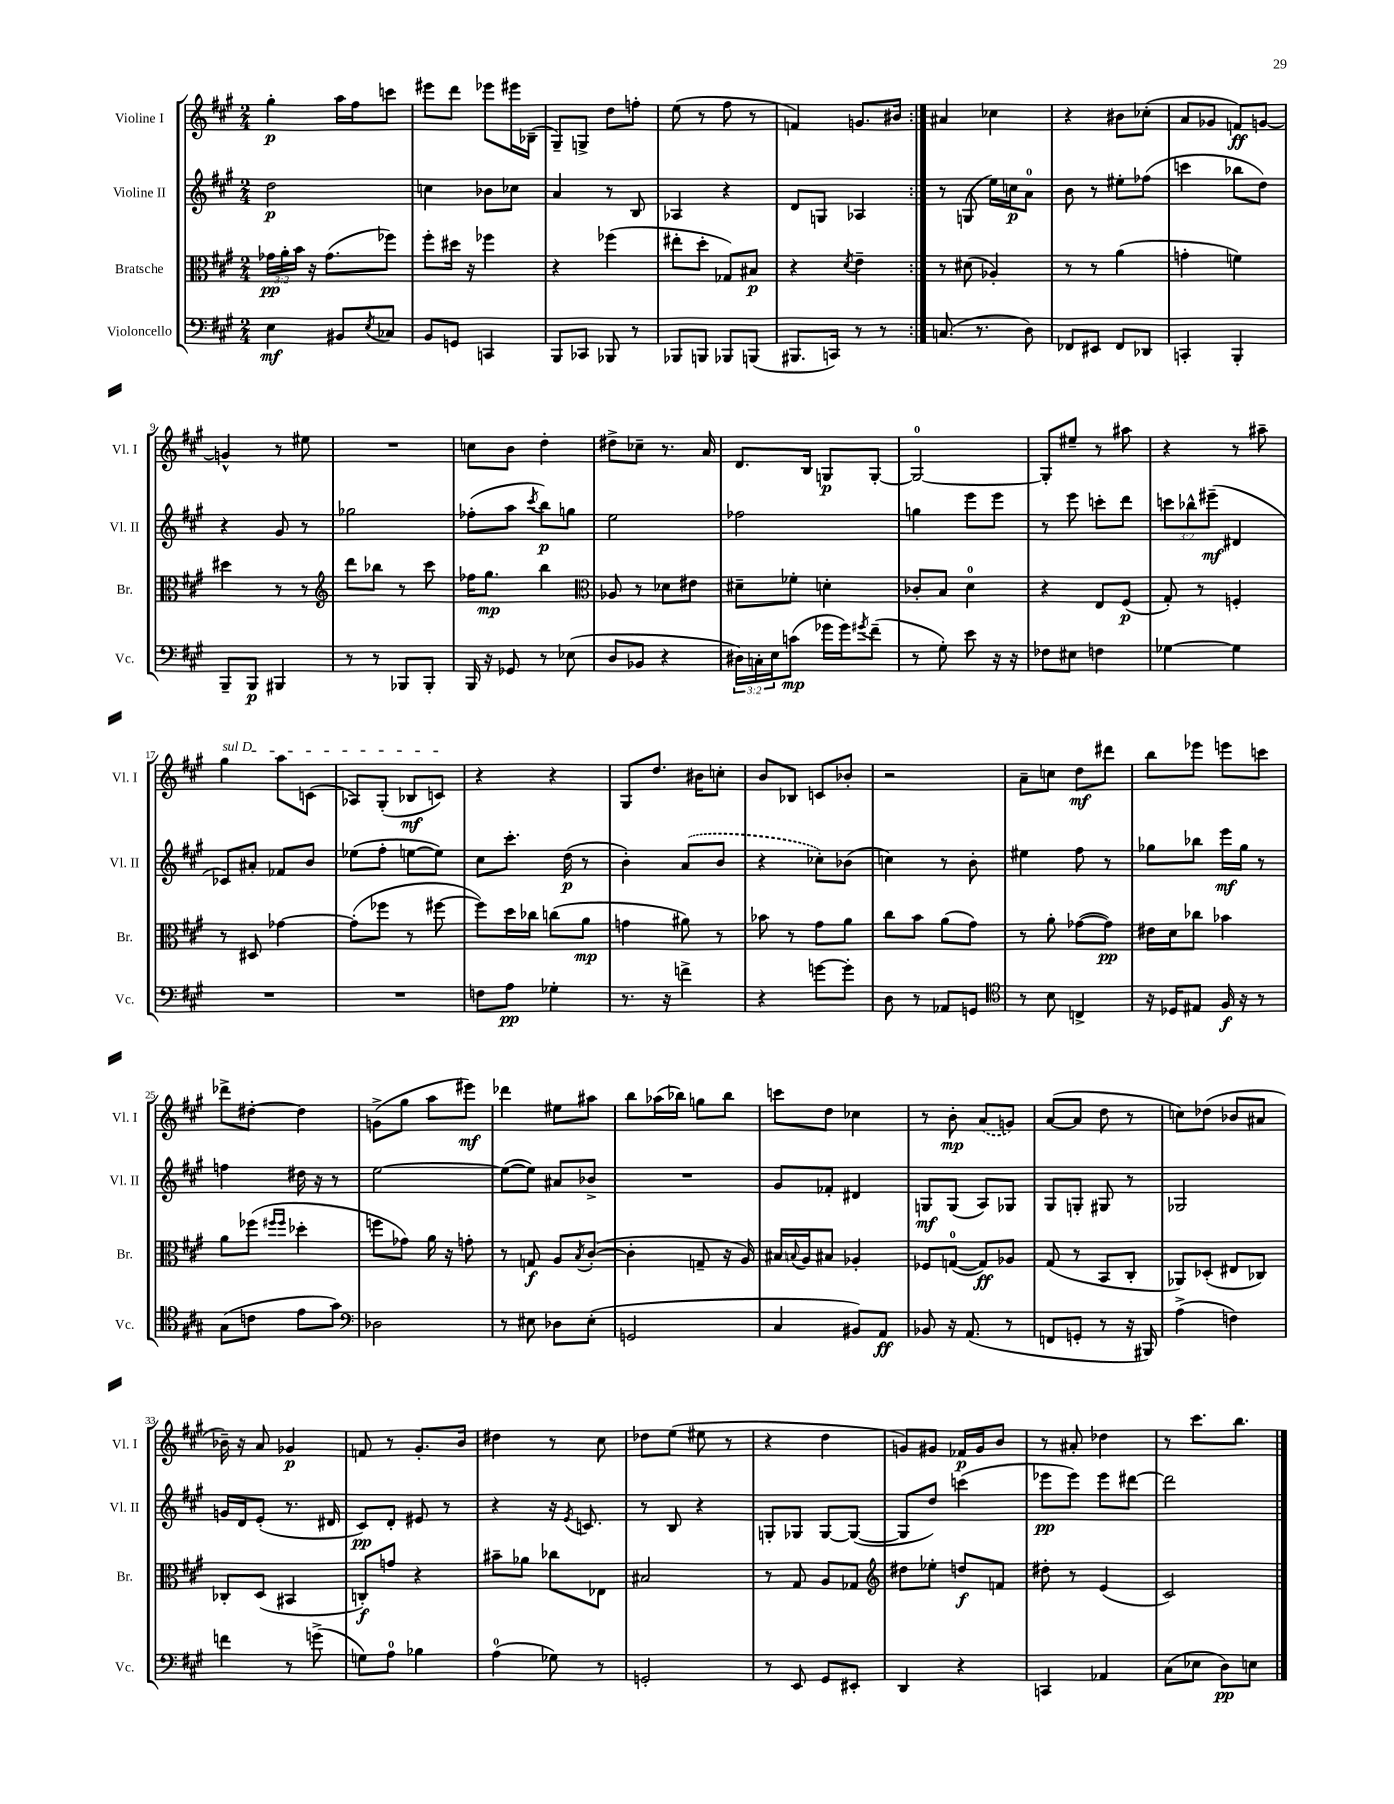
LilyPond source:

<<
\new StaffGroup <<
\new Staff = "s0" \with { instrumentName = "Violine I" shortInstrumentName = "Vl. I" } {
    \clef treble \key a \major \numericTimeSignature \time 2/4
    \repeat volta 2 { gis''4-.\p a''16 fis''16 c'''8 |
    eis'''8 d'''8 ees'''8 eis'''16 bes16--( |
    gis8--) g8-> d''8 f''8-. |
    e''8( r8 fis''8 r8 |
    f'4) g'8. bis'16 | }
    ais'4 ces''4 |
    r4 bis'8 ces''8-.( |
    a'8 ges'8 f'8\ff) g'8~ |
    g'4-^ r8 eis''8 |
    R2 |
    c''8 b'8 d''4-. |
    dis''8-> ces''8-- r8. a'16 |
    d'8. b16 g8\p g8~-. |
    g2-0~ |
    g8-. eis''8-- r8 ais''8 |
    r4 r8 ais''8-- |
    \once \override TextSpanner.bound-details.left.text = \markup { \italic "sul D" } gis''4\startTextSpan a''8 c'8( |
    aes8) gis8-.( bes8\mf c'8\stopTextSpan) |
    r4 r4 |
    gis8 d''8. bis'16 c''8-. |
    b'8 bes8 c'8 bes'8-. |
    r2 |
    a'8-- c''8 d''8\mf dis'''8 |
    b''8 ees'''8 e'''8 c'''8 |
    des'''8-> dis''8~-. dis''4 |
    g'8->( gis''8 a''8 eis'''8\mf) |
    des'''4 eis''8 ais''8 |
    b''8 aes''16( bes''16) g''8 bes''8 |
    c'''8 d''8 ces''4 |
    r8 b'8-.\mp \once \slurDashed a'8( g'8) |
    a'8~( a'8 d''8 r8 |
    c''8) des''8( bes'8 ais'8 |
    bes'16--) r16 a'8 ges'4\p |
    f'8 r8 gis'8.-. b'16 |
    dis''4 r8 cis''8 |
    des''8 e''8( eis''8 r8 |
    r4 d''4 |
    g'8) gis'8 fes'16\p gis'16 b'8 |
    r8 ais'8-. des''4 |
    r8 cis'''8. b''8. \bar "|." |
}
\new Staff = "s1" \with { instrumentName = "Violine II" shortInstrumentName = "Vl. II" } {
    \clef treble \key a \major \numericTimeSignature \time 2/4 \override Staff.TupletNumber.text = #tuplet-number::calc-fraction-text
    \repeat volta 2 { d''2\p |
    c''4 bes'8 ces''8 |
    a'4 r8 b8 |
    aes4 r4 |
    d'8 g8 aes4 | }
    r8 g8( e''16) c''16\p a'8-0 |
    b'8 r8 eis''8-. fes''8( |
    c'''4 bes''8 d''8) |
    r4 gis'8 r8 |
    ges''2 |
    fes''8-.( a''8 \acciaccatura { cis'''8 } b''8\p) g''8 |
    e''2 |
    fes''2 |
    g''4 e'''8 e'''8 |
    r8 e'''8 c'''8-. d'''8 |
    \tuplet 3/2 { c'''8 bes''8-^ eis'''8--\mf( } dis'4 |
    ces'8) ais'8-. fes'8 b'8 |
    ees''8( fis''8-. e''8~ e''8) |
    cis''8 cis'''8.-. d''16\p( r8 |
    b'4-.) \once \slurDashed a'8( b'8 |
    r4 ces''8-.) bes'8( |
    c''4) r8 b'8-. |
    eis''4 fis''8 r8 |
    ges''8 bes''8 e'''16\mf ges''16 r8 |
    f''4 dis''16 r16 r8 |
    e''2~ |
    e''8~( e''8) ais'8 bes'8-> |
    R2 |
    gis'8 fes'8-. dis'4 |
    g8\mf g8( a8) ges8 |
    gis8 g8-. gis8 r8 |
    ges2 |
    g'16 d'16 e'8-.( r8. dis'16 |
    cis'8\pp) d'8-. eis'8 r8 |
    r4 r16 \acciaccatura { e'8 } c'8. |
    r8 b8 r4 |
    g8-. ges8 ges8~ ges8~( |
    ges8 d''8) c'''4( |
    ees'''8\pp ees'''8) ees'''8 dis'''8~ |
    dis'''2 \bar "|." |
}
\new Staff = "s2" \with { instrumentName = "Bratsche" shortInstrumentName = "Br." } {
    \clef alto \key a \major \numericTimeSignature \time 2/4 \override Staff.TupletNumber.text = #tuplet-number::calc-fraction-text
    \repeat volta 2 { \tuplet 3/2 { ges'16\pp a'16-. b'16 } r16 ges'8.( fes''8) |
    fis''8-. dis''16 r16 fes''4 |
    r4 fes''4( |
    eis''8-. d''8-. ges8) bis8\p |
    r4 \acciaccatura { d'8 } e'4-- | }
    r8 dis'8( aes4-.) |
    r8 r8 a'4( |
    g'4-. f'4) |
    dis''4 r8 r8 |
    \clef treble d'''8 bes''8 r8 cis'''8 |
    fes''16 gis''8.\mp b''4 |
    \clef alto aes8 r8 des'8 eis'8 |
    dis'8-- fes'8-. d'4-. |
    ces'8-. b8 d'4-0 |
    r4 e8 fis8\p( |
    gis8-.) r8 f4-. |
    r8 dis8 ges'4~ |
    ges'8-.( fes''8 r8 fis''8~ |
    fis''8) d''16 ces''16 c''8( a'8\mp |
    g'4 ais'8) r8 |
    bes'8 r8 gis'8 a'8 |
    cis''8 b'8 a'8( gis'8) |
    r8 a'8-. ges'8~( ges'8\pp) |
    eis'16 d'16 ces''8 bes'4 |
    a'8 fes''8( \grace { fis''16 fis''16 } des''4-. |
    f''8 ges'8) a'16 r16 g'8-. |
    r8 g8\f a8 \acciaccatura { b8 } cis'8~-.( |
    cis'4-. g8-- r16 a16) |
    bis16 \appoggiatura { b8 } a16 bis8 aes4-. |
    fes8 g8-0~( g8\ff) aes8 |
    gis8( r8 b,8 cis8-. |
    aes,8) des8-.( eis8 ces8) |
    ces8-. d8( bis,4 |
    c8-.\f) g'8 r4 |
    bis'8-- aes'8 ces''8 ees8 |
    bis2 |
    r8 gis8 a8 ges8 |
    \clef treble dis''8 ees''8-. d''8\f f'8 |
    dis''8-. r8 e'4( |
    cis'2) \bar "|." |
}
\new Staff = "s3" \with { instrumentName = "Violoncello" shortInstrumentName = "Vc." } {
    \clef bass \key a \major \numericTimeSignature \time 2/4 \override Staff.TupletNumber.text = #tuplet-number::calc-fraction-text
    \repeat volta 2 { e4\mf bis,8 \acciaccatura { e8 } ces8 |
    b,8 g,8 c,4 |
    b,,8 ces,8 bes,,8 r8 |
    bes,,8 b,,8 bes,,8 b,,8( |
    bis,,8. c,16) r8 r8 | }
    c8.( r8. d8) |
    fes,8 eis,8 fes,8 des,8 |
    c,4-. b,,4-. |
    b,,8-- b,,8\p bis,,4 |
    r8 r8 bes,,8 bes,,8-. |
    b,,16 r16 ges,8 r8 ees8( |
    d8 bes,8 r4 |
    \tuplet 3/2 { dis16) c16-. e16 } c'8\mp( ges'16 ges'16) \acciaccatura { gis'8 } fis'8--( |
    r8 gis8-.) e'8 r16 r16 |
    fes8 eis8 f4 |
    ges4~ ges4 |
    R2 |
    R2 |
    f8 a8\pp ges4-. |
    r8. r16 f'4-> |
    r4 g'8~ g'8-. |
    d8 r8 aes,8 g,8 |
    \clef tenor r8 b8 c4-> |
    r16 des16 eis8 fis16\f r16 r8 |
    gis8( c'8 e'8 gis'8) |
    \clef bass des2 |
    r8 eis8 des8 eis8-.( |
    g,2 |
    cis4 bis,8) a,8\ff |
    bes,8 r16 a,8.( r8 |
    f,8 g,8-. r8 r16 bis,,16) |
    a4->( f4) |
    f'4 r8 g'8->( |
    g8) a8-0 bes4 |
    a4-0( ges8) r8 |
    g,2-. |
    r8 e,8 gis,8 eis,8-. |
    d,4 r4 |
    c,4 aes,4 |
    cis8( ees8 d8\pp) e8 \bar "|." |
}
>>
>>
